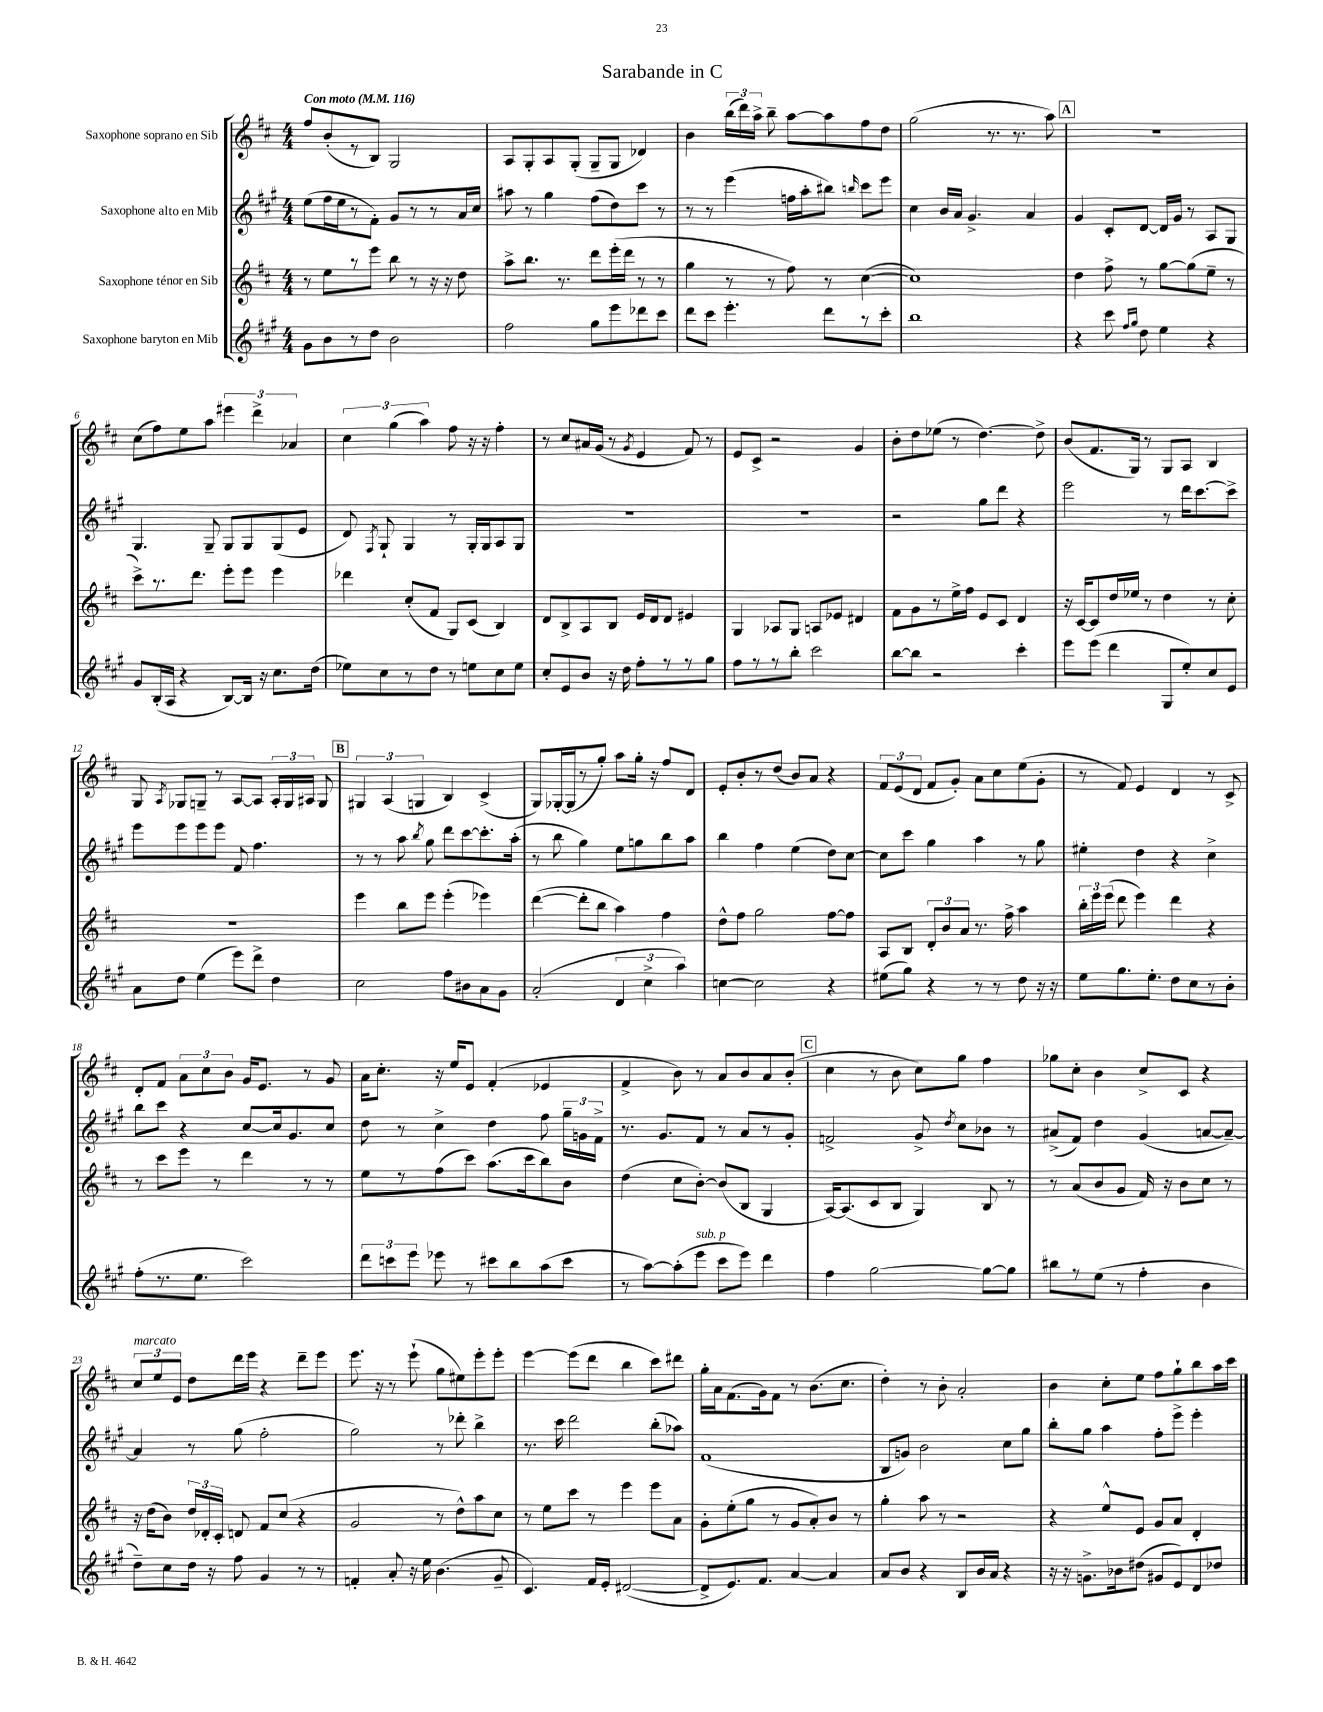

**kern	**kern	**kern	**kern
*staff4	*staff3	*staff2	*staff1
*clefG2	*clefG2	*clefG2	*clefG2
*k[f#c#g#]	*k[f#c#]	*k[f#c#g#]	*k[f#c#]
*M4/4	*M4/4	*M4/4	*M4/4
*MM116	*MM116	*MM116	*MM116
8g#	8r	(8ee	8ff#
8b	8ee	16ff#	(8b'
.	.	16ee	.
8r	8r	8r	8r
8dd	8eee	8f#')	8B)
2b	8bb	8g#	2G
.	8r	8r	.
.	16r	8r	.
.	16r	.	.
.	8dd	16a	.
.	.	16cc#	.
=	=	=	=
2ff#	8aa^	8aa#	8A
.	8.bb	8r	8G'
.	.	4gg#	8A
.	8.r	.	.
.	.	.	(8G'
8gg#	8ddd	(8ff#	8G~
8eee	(16eee'	8dd)	8G
.	16ddd	.	.
8ddd-	8r	8ccc#	4d-)
8ccc#	8r	8r	.
=	=	=	=
8ddd	4gg	8r	4b
8ccc#	.	8r	.
4.eee'	8r	(4eee	(24bb
.	.	.	24ddd)
.	.	.	24aa^
.	8r	.	8bb~
.	8ff#)	16ff	[8aa
.	.	16aa'	.
8ddd	8r	8bb#)	8aa]
.	.	16qqbb	.
8r	([4cc#	8ccc#	8ff#
8ccc#'	.	8eee	8dd
=	=	=	=
1bb	1cc#])	4cc#	(2gg
.	.	16b	.
.	.	16a	.
.	.	4.g#^	.
.	.	.	8.r
.	.	.	8.r
.	.	4a	.
.	.	.	8aa)
=	=	=	=
4r	4dd	4g#	1r
8ccc#	8ff#^	8c#'	.
16qqff#	.	.	.
16qqgg#	.	.	.
8dd	8r	[8d	.
4ee	[8gg	16d]	.
.	.	16g#	.
.	(8gg]	8r	.
4r	8ee~	8A	.
.	8r	8G#	.
=	=	=	=
8g#	8ccc#^)	4.G#	(8cc#
(16B'	8.r	.	8ff#)
16A	.	.	.
4r	.	.	8ee
.	8.ddd	.	.
.	.	8G#~	8aa
[8B)	8eee'	8G#	6eee#
16B]	8eee	8G#	.
.	.	.	6ddd^
16r	.	.	.
8.cc#	4eee	(8G#	.
.	.	.	6a-
.	.	8e	.
(16dd	.	.	.
=	=	=	=
8ee-)	4ddd-	8d)	6cc#
.	.	8qF#	.
8cc#	.	8G#`	.
.	.	.	(6gg
8r	(8cc#'	4G#	.
.	.	.	6aa)
8dd	8f#	.	.
8r	8G)	8r	8ff#
8ee	(8c#	16G#'	16r
.	.	16G#	16r
8cc#	4B)	8A	4ff#'
8ee	.	8G#	.
=	=	=	=
8cc#'	8d	1r	8r
8e	8B^	.	8cc#
8b	8A	.	16a#
.	.	.	(16g
16r	8B	.	8r
16dd	.	.	.
.	.	.	8qg
8ff#'	16e	.	4e
.	16d	.	.
8r	8d	.	.
8r	4e#	.	8f#)
8gg#	.	.	8r
=	=	=	=
8ff#	4G	1r	8e
8r	.	.	8c#^
8r	8A-	.	2r
8bb'	8G	.	.
2ccc#	8A	.	.
.	8e-	.	.
.	4d#	.	4g
=	=	=	=
[8bb	8f#	2r	8b'
8bb]	8g	.	8dd
2r	8r	.	(8ee-
.	16ee^	.	8r
.	16ff#	.	.
.	8e	8gg#	[4.dd)
.	8c#	8ddd	.
4ccc#'	4d	4r	.
.	.	.	8dd^]
=	=	=	=
8eee	16r	2eee	(8b
.	[16c#	.	.
(8eee	8c#]	.	8.f#
4ddd	16dd	.	.
.	16ee-	.	16G)
.	8r	.	8r
8G#	4dd	8r	8G
8ee')	.	16ddd	8A
.	.	[8.ccc#	.
8cc#	8r	.	4B
8e	8cc#'	8ccc#^]	.
=	=	=	=
8a	1r	8eee	8G
.	.	.	8qA
8dd	.	8eee	8G-
(4ee	.	8eee	8G~
.	.	8eee	8r
8eee)	.	8f#	[8A
8ddd^	.	4.ff#	8A]
4dd	.	.	24A'
.	.	.	24G
.	.	.	24A#
.	.	.	8G
=	=	=	=
2cc#	4eee	8r	6G#
.	.	8r	.
.	.	.	(6A
.	8bb	8aa	.
.	.	.	6G
.	.	8qbb	.
.	8eee	8gg#	.
8ff#	(4eee'	8ddd	4B)
8b#	.	[8ccc#	.
8a	4eee-)	8.ccc#']	(4c#^
8g#	.	.	.
.	.	(16aa'	.
=	=	=	=
(2a'	([4ddd	8r	8G)
.	.	8bb	[16G-'
.	.	.	(16G-]
.	8ddd']	4gg#)	8r
.	8bb	.	8gg')
6d	4aa)	8ee	8aa
.	.	8gg	16gg'
6cc#^	.	.	.
.	.	.	16r
.	4ff#	8bb	8ff#
6aa)	.	.	.
.	.	8aa	8d
=	=	=	=
[4cc	8dd^^	4bb	8e'
.	8ff#	.	8b'
2cc]	2gg	4ff#	8r
.	.	.	(8dd
.	.	(4ee	8b)
.	.	.	8a
4r	[8ff#	8dd)	4r
.	8ff#]	[8cc#	.
=	=	=	=
(8ee#	8A	8cc#]	12f#
.	.	.	(12e
8gg#)	8B	8ccc#	.
.	.	.	12d
4r	12d'	4gg#	8f#
.	12b	.	.
.	.	.	8g')
.	12a	.	.
8r	8.r	4aa	8a
8r	.	.	8cc#
.	16ff#^	.	.
8dd	4aa	8r	(8ee
16r	.	8gg#	8g'
16r	.	.	.
=	=	=	=
8ee	24bb'	4ee#'	8r
.	24eee	.	.
.	(24eee	.	.
8.gg#	8ddd	.	8f#)
.	4eee)	4dd	4e
8.ee'	.	.	.
8dd	4ddd	4r	4d
8cc#	.	.	.
8r	4r	4cc#^	8r
8b'	.	.	8c#^
=	=	=	=
(8ff#'	8r	8bb	8d'
8.r	8ccc#	8ccc#	8f#
.	8eee	4r	12a
8.ee	.	.	.
.	.	.	12cc#
.	8r	.	.
.	.	.	12b
2ccc#)	4ddd	[8cc#	16g
.	.	.	8.e
.	.	16cc#]	.
.	.	8.g#	.
.	8r	.	8r
.	8r	8cc#	8g
=	=	=	=
12ddd	8ee	8dd	16a
.	.	.	8.cc#'
12ccc	.	.	.
.	8r	8r	.
12eee	.	.	.
8eee-	(8ff#	4cc#^	16r
.	.	.	16ee
8r	8ccc#)	.	8e
8ccc#	(8.aa	4dd	(4f#'
8bb	.	.	.
.	16ccc#	.	.
(8aa	8bb)	8ff#	4e-
8ccc#	8b	24gg#~	.
.	.	24g	.
.	.	24f#^	.
=	=	=	=
8r	(4dd	8.r	4f#^
[8aa)	.	.	.
.	.	8.g#	.
(8aa']	8cc#	.	8b)
8eee	[8b')	8f#	8r
8ccc#	(8b]	8r	8a
8eee)	8B	8a	8b
4ddd	4G	8r	8a
.	.	8g#'	(8b'
=	=	=	=
4ff#	[16A)	2f^	4cc#
.	(8.A]	.	.
[2gg#	8c#	.	8r
.	8B	.	8b
.	4G)	8g#^	8cc#)
.	.	8qdd	.
.	.	8cc#	8gg
8gg#_	8B	8b-	4ff#
8gg#]	8r	8r	.
=	=	=	=
8bb#	8r	(8a#^	8gg-
8r	(8a	8f#)	8cc#'
(8ee	8b	4dd	4b
8r	8g	.	.
4ff#'	16f#)	(4g#	8cc#^
.	16r	.	.
.	8b	.	8c#
4b	8cc#	[8a	4r
.	8r	8a~_)	.
=	=	=	=
8dd~)	16r	4a]	12cc#
.	(16dd	.	.
.	.	.	12ee
8cc#	8b)	.	.
.	.	.	12e
16dd	24dd	8r	8dd
.	24d-'	.	.
16r	.	.	.
.	24c#'	.	.
8ff#	8d	(8gg#	16ddd
.	.	.	16eee
4g#	8f#	2ff#'	4r
.	(8cc#	.	.
8r	4r	.	8ddd~
8r	.	.	8eee
=	=	=	=
4f'	2g	2gg#)	8.eee
.	.	.	16r
8a'	.	.	8r
16r	.	.	(8eee`
16ee	.	.	.
(4.b	8r	8r	8gg
.	8dd^^)	8ddd-'	8ee#)
.	8aa	4bb^	8eee'
8g#~	8cc#	.	8eee'
=	=	=	=
4.c#)	8r	8.r	[4eee
.	8ee	.	.
.	.	16ccc#	.
.	8ccc#	2ddd	(8eee]
16f#	8r	.	8ddd
16e'	.	.	.
([2d#	4eee	.	4bb
.	8eee	(8bb'	8ccc#)
.	8a	8aa-)	8ddd#
=	=	=	=
8d#^]	8g'	(1f#	16gg'
.	.	.	16a
8.e)	(8ee'	.	(8.f#
.	8gg	.	.
8.f#	.	.	16g)
.	8r	.	8f#
[4a	8g	.	8r
.	8a')	.	(8.b
4a]	8b	.	.
.	.	.	8.cc#
.	8r	.	.
=	=	=	=
8a	4gg'	8B	4dd')
8b	.	8g)	.
4r	8aa	2b	8r
.	8r	.	8b'
8B	2r	.	2a'
16b	.	.	.
16a	.	.	.
4r	.	8cc#	.
.	.	8gg#	.
=	=	=	=
16r	4r	8bb'	4b
16r	.	.	.
8.g^	.	8gg#	.
.	8ee^^	4aa	8cc#'
16b-	.	.	.
(8dd#	8e	.	8ee
8g#	8g	8ff#'	8ff#
8e)	8a	8eee^	8gg`
8d	4d'	4eee'	8bb
8dd-	.	.	16aa
.	.	.	16ccc#
==	==	==	==
*-	*-	*-	*-
